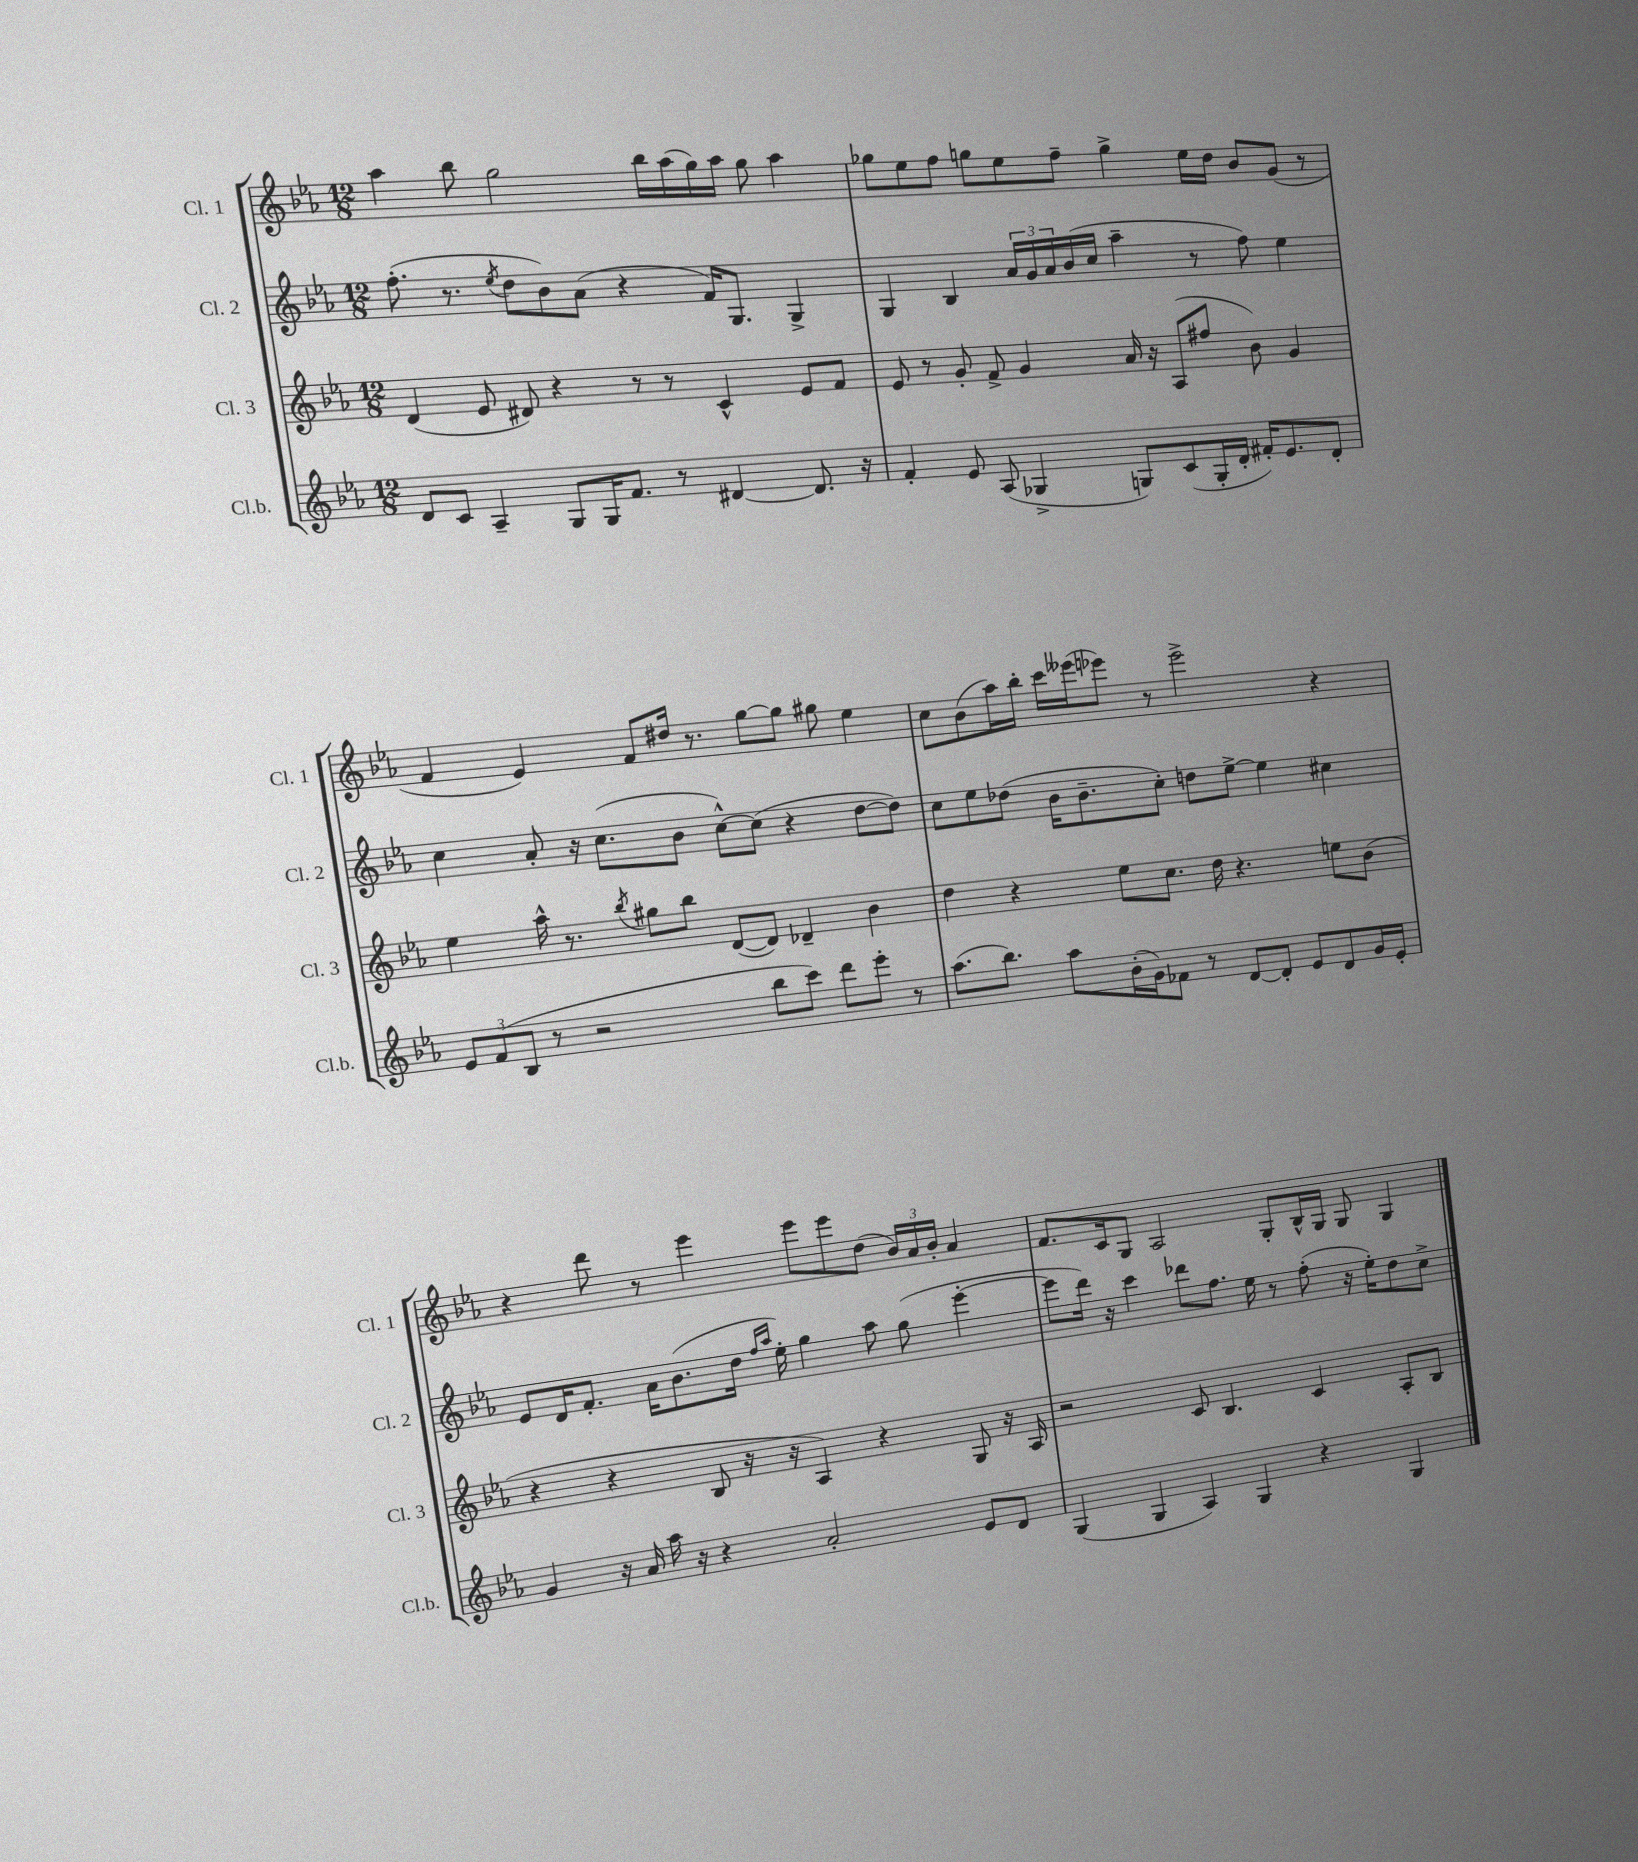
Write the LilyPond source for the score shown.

<<
\new StaffGroup <<
\new Staff = "s0" \with { instrumentName = "Cl. 1" shortInstrumentName = "Cl. 1" } {
    \clef treble \key ees \major \numericTimeSignature \time 12/8
    aes''4 bes''8 g''2 bes''16 aes''16( g''16) aes''16 g''8 aes''4 |
    ges''8 ees''8 f''8 g''8 ees''8 f''8-- g''4-> ees''16 d''16 bes'8 g'8( r8 |
    f'4 ees'4) f'8 dis''16 r8. g''8~ g''8 gis''8 ees''4 |
    c''8 bes'8( aes''16) bes''16-. c'''16 eeses'''16( ees'''8) r8 ees'''2-> r4 |
    r4 d'''8 r8 ees'''4 ees'''8 ees'''8 d''8( \tuplet 3/2 { bes'16) aes'16 bes'16-. } aes'4 |
    f'8. c'16 g8 aes2 g8-. bes16-^ g16 g8 g4 \bar "|." |
}
\new Staff = "s1" \with { instrumentName = "Cl. 2" shortInstrumentName = "Cl. 2" } {
    \clef treble \key ees \major \numericTimeSignature \time 12/8
    f''8.-.( r8. \acciaccatura { ees''8 } d''8 bes'8) aes'8( r4 f'16) g8. g4-> |
    g4 bes4 \tuplet 3/2 { aes'16 g'16 aes'16 } bes'16( c''16 aes''4-- r8 f''8) ees''4 |
    c''4 aes'8-. r16 c''8.( bes'8 c''8~-^) c''8( r4 d''8~ d''8) |
    c''8 ees''8 des''8( bes'16 bes'8.-- c''8-.) d''8 ees''8~-> ees''4 cis''4 |
    ees'8 d'16 f'8.-. aes'16 bes'8.( d''16 \grace { f''16 aes''16 } ees''16-.) g''4 aes''8 g''8( ees'''4~-. |
    ees'''8 d'''16) r16 c'''4 des'''8 f''8. ees''16 r8 f''8-.( r16 ees''16-.) d''8 c''8-> \bar "|." |
}
\new Staff = "s2" \with { instrumentName = "Cl. 3" shortInstrumentName = "Cl. 3" } {
    \clef treble \key ees \major \numericTimeSignature \time 12/8
    d'4( ees'8 dis'8) r4 r8 r8 c'4-^ ees'8 f'8 |
    ees'8 r8 g'8-. f'8-> g'4 aes'16 r16 aes8( fis''8 bes'8) g'4 |
    ees''4 aes''16-^ r8. \acciaccatura { bes''8 } gis''8 bes''8 d'8~( d'8) des'4-- bes'4 |
    d''4 r4 ees''8 c''8. d''16 r4. e''8 bes'8( |
    r4 r4 bes8 r16 r16 aes4) r4 g8 r16 aes16 |
    r2 c'8 bes4. c'4 aes8-. bes8 \bar "|." |
}
\new Staff = "s3" \with { instrumentName = "Cl.b." shortInstrumentName = "Cl.b." } {
    \clef treble \key ees \major \numericTimeSignature \time 12/8
    d'8 c'8 aes4-- g8 g16 f'8. r8 dis'4~ dis'8. r16 |
    f'4-. ees'8 aes8( ges4-> g8) c'8( g16-. d'16-. fis'16-.) ees'8. d'8-. |
    \tuplet 3/2 { ees'8 f'8( bes8 } r8 r2 bes''8 c'''8) d'''8 ees'''8-. r8 |
    aes''8.( bes''8.) aes''8 bes'16-.( g'16) fes'8 r8 d'8~ d'8-. ees'8 d'8 g'16 ees'16-. |
    g'4 r16 aes'16 aes''16 r16 r4 aes'2-. ees'8 d'8 |
    g4( g4 aes4) g4 r4 g4 \bar "|." |
}
>>
>>
\layout { \context { \Score \remove "Bar_number_engraver" } }
